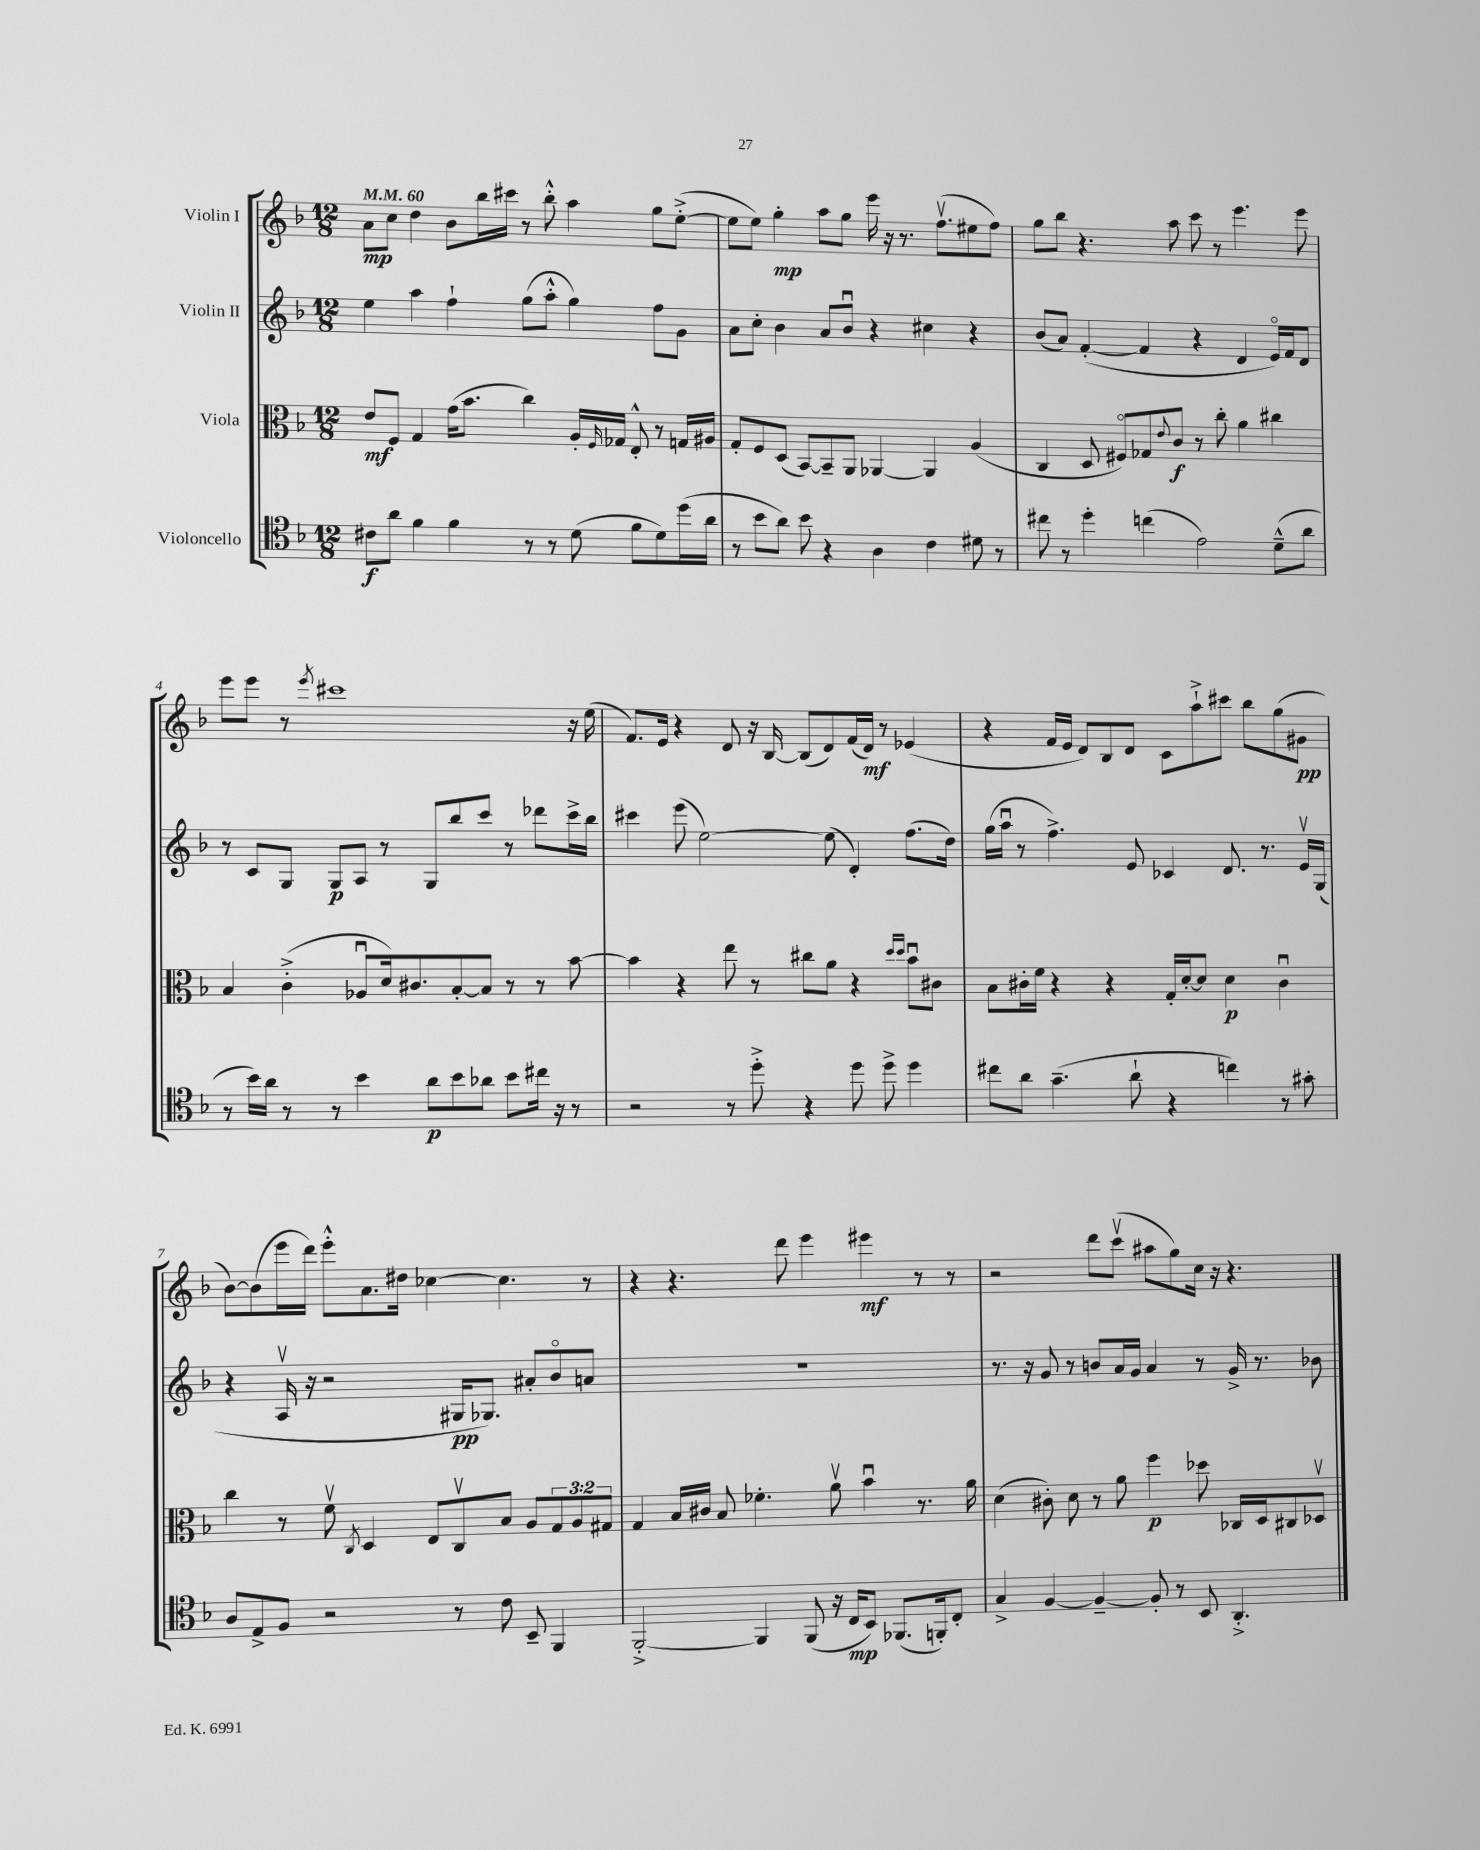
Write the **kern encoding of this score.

**kern	**kern	**kern	**kern
*staff4	*staff3	*staff2	*staff1
*clefC4	*clefC3	*clefG2	*clefG2
*k[b-]	*k[b-]	*k[b-]	*k[b-]
*M12/8	*M12/8	*M12/8	*M12/8
*MM60	*MM60	*MM60	*MM60
8c#	8e	4ee	8a
8a	8F	.	8cc
4f	4G	4aa	4dd
4f	(16g	4ff`	8b-
.	8.b-	.	.
.	.	.	16bb-
.	.	.	16ccc#
8r	4cc)	(8gg	8r
8r	.	8aa'^^	8bb-'^^
(8d	16A'	4gg)	4aa
.	16qqF	.	.
.	16G-	.	.
8f	8E'^^	.	.
8d)	8r	8ff	8gg
(16dd	16G	8g	([8ee'^
16a	16A#	.	.
=	=	=	=
8r	8G'	8a	8ee]
8b-	8F	8cc'	8ee)
8a)	(8D	4b-	4gg'
8b-	[8BB-)	.	.
4r	8BB-~]	8a	8aa
.	8AA	8b-u	8gg
4A	[4AA-	4r	16eee
.	.	.	16r
.	.	.	8.r
4c	4AA-]	4cc#	.
.	.	.	(8.ffv
8d#	(4A	4r	8ee#
8r	.	.	8ff)
=	=	=	=
8cc#	4C	(8b-	8gg
8r	.	8a)	8bb-
4dd'	8D	([4f'	4.r
.	8F#o)	.	.
(4cc	8G-	4f]	.
.	8qqe	.	.
.	8c	.	8aa
2e)	8r	4r	8ccc
.	8cc'	.	8r
.	4a	4d	4.eee
(8d~^^	4cc#	16eo)	.
.	.	16f	.
8a	.	8d	8eee
=	=	=	=
8r	4B-	8r	8eee
16b-)	.	8c	8eee
16a	.	.	.
8r	(4c'^	8G	8r
.	.	.	8qeee
8r	.	8G	1ccc#
4b-	8A-u	8A	.
.	16d)	8r	.
.	8.c#	.	.
8a	.	8G	.
8b-	[8B-'	8bb-	.
8a-	8B-]	8ccc	.
8b-	8r	8r	.
16cc#	8r	8ddd-	.
16r	.	.	.
8r	[8b-	16ccc^	16r
.	.	16bb-	(16ee
=	=	=	=
2r	4b-]	4ccc#	8.f)
.	.	.	16e
.	4r	(8eee	4r
.	.	[2ee)	.
8r	8ee	.	8d
8dd'^	8r	.	16r
.	.	.	[16B-
4r	8cc#	.	(8B-]
.	8a	(8ee]	8d)
8dd	4r	4d')	(16f
.	.	.	16d)
8dd^	.	.	8r
.	16qqdd	.	.
.	16qqdd	.	.
4dd	8b-u	(8.ff	(4e-
.	8c#	.	.
.	.	16dd)	.
=	=	=	=
8cc#	8B-	(16gg	4r
.	.	16aau	.
8a	16c#'	8r	.
.	16f	.	.
(4.g~	4r	4.ff^)	16f
.	.	.	16e
.	.	.	8d)
.	4r	.	8B-
8a`	.	8e	8d
4r	16G'	4c-	8c
.	[16d'	.	.
.	8d]	.	8aa`^
4cc)	4d	8.d	8ccc#
.	.	.	8bb-
.	.	8.r	.
8r	4c#u	.	(8gg
8g#'	.	16ev	8g#
.	.	(16G	.
=	=	=	=
8A	4cc	4r	[8b-)
8E^	.	.	(8b-]
8F	8r	16Av	16eee
.	.	16r	16ddd)
2r	8fv	2r	8eee'^^
.	8qC	.	.
.	4D	.	8.a
.	.	.	16dd#
.	8E	.	[4cc-
8r	8Cv	16G#	.
.	.	8.G-)	.
8c	8B-	.	4.cc-]
8BB-~	8A	8a#'	.
4FF	12G	8b-o	.
.	12A	.	.
.	.	8a	8r
.	12G#	.	.
=	=	=	=
[2FF'^	4G	1.r	4r
.	16B-	.	4.r
.	16c#	.	.
.	8B-	.	.
4FF]	4.f-'	.	.
.	.	.	8ddd
(8FF	.	.	4eee
16r	8av	.	.
16C	.	.	.
8BB-)	4b-u	.	4eee#
(8.FF-	.	.	.
.	8.r	.	8r
16FF')	.	.	.
8C'	.	.	8r
.	16a	.	.
=	=	=	=
4G^	(4d	8.r	2r
.	.	16r	.
[4F	8c#')	8g	.
.	8d	8r	.
4F~_	8r	8b	8ddd
.	8a	16a	(8cccv
.	.	16g	.
8F']	4ff	4a	8aa#
8r	.	.	8gg)
8BB-	8dd-	8r	16cc
.	.	.	16r
4.AA'^	16C-	16g^	4.r
.	16D	8.r	.
.	8C#	.	.
.	8D-v	8b-	.
==	==	==	==
*-	*-	*-	*-
